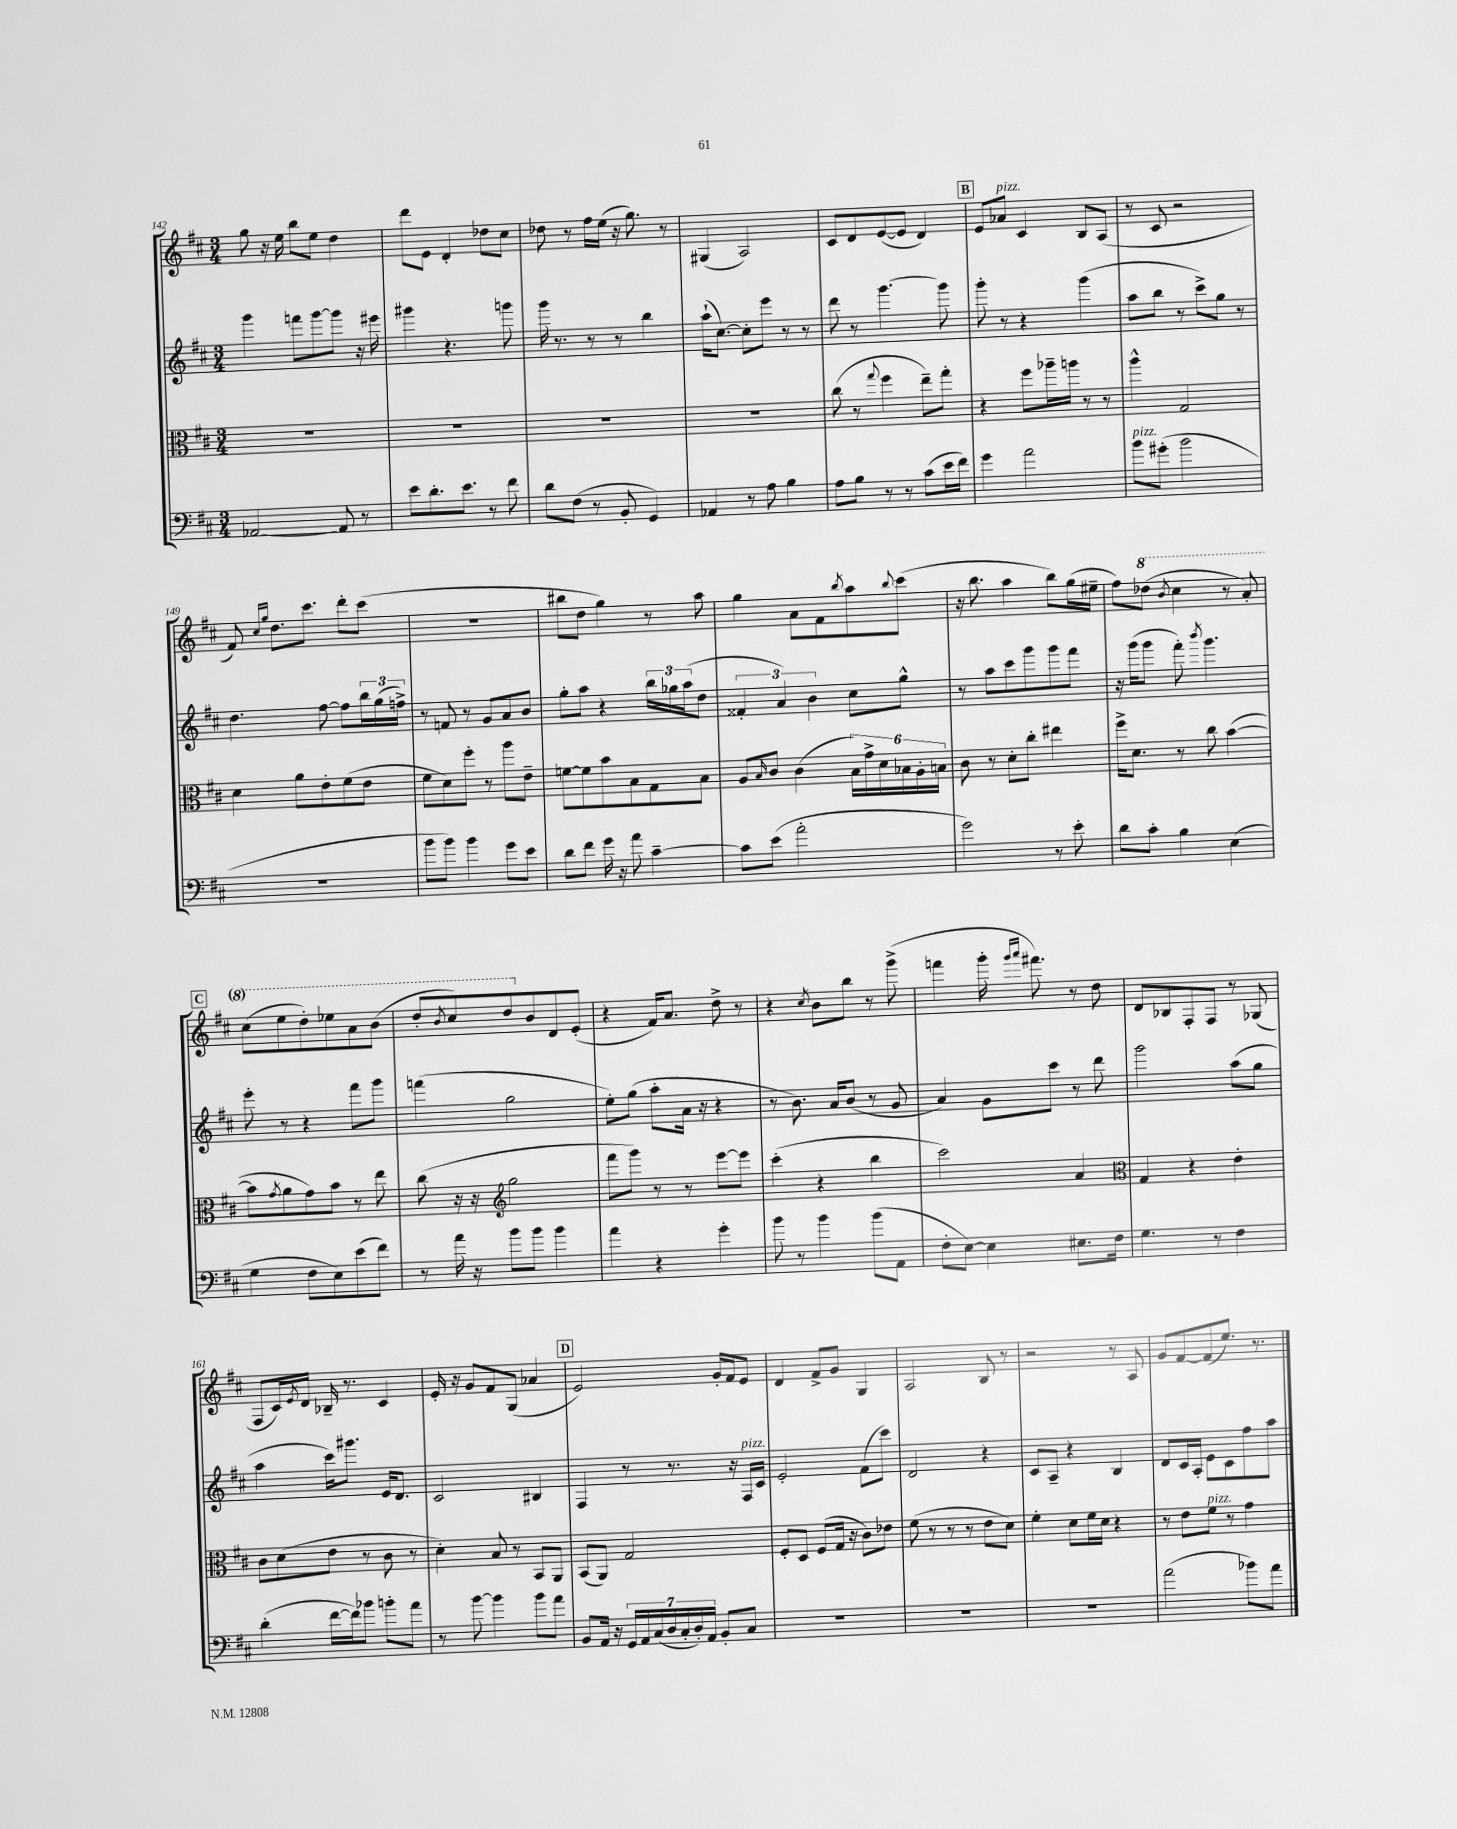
<<
\new StaffGroup <<
\new Staff = "s0" {
    \clef treble \key d \major \numericTimeSignature \time 3/4
    g''8 r16 e''16 b''8 e''8 d''4 |
    d'''8 e'8 d'4-. des''8 cis''8 |
    des''8 r8 fis''16 e''16( r16 g''8.) r8 |
    gis4( a2) |
    cis'8 d'8 e'8~( e'8 d'4) |
    \mark \markup { \box "B" } e'8 aes'8^\markup { \italic "pizz." } cis'4 b8 a8( |
    r8 cis'8 r2 |
    fis'8) \grace { cis''16 g''16 } d''8. cis'''8. d'''8-. cis'''8( |
    R2. |
    bis''8 d''8 g''4) r8 a''8 |
    g''4 a'8 fis'8 \acciaccatura { b''8 } a''8 \appoggiatura { b''8 } cis'''8( |
    r16 b''8. a''4 b''8) g''16( eis''16-- |
    fis''8) \ottava #1 des'''8( \acciaccatura { b''8 } cis'''4 r8 a''8-.) |
    \mark \markup { \box "C" } cis'''8( e'''8 d'''8-.) ees'''8 a''8 b''8( |
    d'''8-. \acciaccatura { b''8 } cis'''8) d'''8 \ottava #0 b'8 d'8 e'8-.( |
    r4 fis'16) a'8. d''8-> r8 |
    r4 \acciaccatura { cis''8 } b'8 b''8 r8 g'''8->( |
    f'''4 g'''16-. \grace { g'''16 a'''16 } fis'''8.) r8 d''8 |
    d'8 bes8 fis8-. fis8 r8 ges8( |
    fis8 cis'16) \acciaccatura { e'8 } d'16 bes16-- r8. cis'4 |
    e'16-. r16 g'8 fis'8 g8( aes'4 |
    \mark \markup { \box "D" } e'2) g'16-. fis'16 e'8 |
    d'4 fis'8-> g'8 g4 |
    a2 b8 r8 |
    r2 r8 a8 |
    g'8 fis'8~ fis'8( e''8.) r8. \bar "|." |
}
\new Staff = "s1" {
    \clef treble \key d \major \numericTimeSignature \time 3/4
    g'''4 f'''8 g'''8~ g'''8 r16 eis'''16 |
    gis'''4 r4. g'''8 |
    g'''16 r8. r8 r8 b''4 |
    a''16-!( cis''8.~) cis''8-. e'''8 r8 r8 |
    d'''8 r8 g'''4.~ g'''8 |
    \mark \markup { \box "B" } g'''8-. r8 r4 g'''4( |
    a''8 b''8 r8 cis'''8->) g''8 r8 |
    d''4. fis''8~ fis''8 \tuplet 3/2 { b''16 g''16( f''16->) } |
    r8 f'8 r8 g'8 a'8 b'8 |
    g''8-. a''8 r4 \tuplet 3/2 { b''16 ges''16 a''16( } d''8 |
    \tuplet 3/2 { fisis'4-. a'4) b'4 } cis''8 g''8-^ |
    r8 a''8 cis'''8 g'''8 g'''8 fis'''8 |
    r16 g'''16( g'''8 fis'''8-.) \acciaccatura { b'''8 } g'''4. |
    \mark \markup { \box "C" } e'''8-. r8 r4 fis'''8 g'''8 |
    f'''4( g''2 |
    e''8-.) g''8( a''8-. a'16 r16 r4 |
    r8 b'8.) a'16 b'8( r8 g'8 |
    a'4) g'8 cis'''8 r8 d'''8 |
    g'''2 a''8( g''8 |
    a''4 cis'''16) gis'''8. e'16 d'8. |
    cis'2 bis4 |
    \mark \markup { \box "D" } fis4 r8 r8. r16 fis16^\markup { \italic "pizz." } cis'16 |
    e'2-. fis'8( cis'''8) |
    d'2 r4 |
    cis'8 a8-- r4 b4 |
    d'8 cis'16 a16-. e'8 cis'8 fis''8 a''8 \bar "|." |
}
\new Staff = "s2" {
    \clef alto \key d \major \numericTimeSignature \time 3/4
    R2. |
    R2. |
    R2. |
    R2. |
    cis''8( r8 \appoggiatura { g''8 } fis''4 e''8--) g''8-. |
    \mark \markup { \box "B" } r4 fis''8 aes''16-- a''16 r8 r8 |
    a''4-^ g2 |
    d'4 a'8 e'8-. fis'8( e'8 |
    fis'8 d'8) fis''8-. r8 a''8 e'8-- |
    f'8~ f'8 b'8 b8 g8 b8 |
    a8 \grace { b16 } cis'8 cis'4( \tuplet 6/4 { b16) g'16-> d'16 bes16 a16-. b16 } |
    cis'8 r8 d'8-. cis''8-. eis''4 |
    fis''16-> d'8. r8 cis''8 b'4~( |
    \mark \markup { \box "C" } b'8 \acciaccatura { g'8 } a'8 g'8) b'8 r8 e''8 |
    cis''8( r16 r16 \clef treble g''2 |
    fis'''8 g'''8) r8 r8 e'''8~ e'''8 |
    cis'''4-.( r4 b''4 |
    cis'''2) a'4 |
    \clef alto g4 r4 e'4-. |
    cis'8 d'8( e'8 r8 cis'8 r8 |
    d'4-.) b8 r8 b,8 a,8 |
    \mark \markup { \box "D" } b,8( a,8) g2 |
    fis8-. d8 fis8( g16 r16 cis'8) ees'8 |
    fis'8( r8 r8 r8 e'8 d'8) |
    fis'4-. d'8 fis'16 d'16 r4 |
    r8 e'8 fis'8^\markup { \italic "pizz." } r8 g'4 \bar "|." |
}
\new Staff = "s3" {
    \clef bass \key d \major \numericTimeSignature \time 3/4
    aes,2~ aes,8 r8 |
    e'8 d'8.-. e'8. r8 fis'8 |
    d'8 fis8( r8 b,8-. g,4) |
    aes,4 r8 a8 b4 |
    a8 b8 r8 r8 cis'8( e'16 fis'16) |
    \mark \markup { \box "B" } g'4 a'2 |
    b'8^\markup { \italic "pizz." } gis'8-.( b'2 |
    R2. |
    b'8 b'8) b'4 g'8 e'8 |
    d'8 fis'8 g'16 r16 a'8 cis'4~-- |
    cis'8 e'8( a'2-. |
    g'2) r8 e'8-. |
    d'8 cis'8-. b4 e4( |
    \mark \markup { \box "C" } g4 fis8 e8) e'8( fis'8) |
    r8 a'16 r16 b'8 b'8 b'4 |
    a'4 r4 g'4-. |
    b'8 r8 b'4 b'8( a,8 |
    fis8-. e8~) e4 eis8. fis16 |
    g4. r8 fis4 |
    d'4-.( fis'16~ fis'16) bes'8 b'8-. a'8 |
    r8 b'8~ b'4 b'8 a'8 |
    \mark \markup { \box "D" } b,8 a,16 r16 \tuplet 7/4 { g,16 a,16 cis16( d16 cis16-. d16-.) a,16 } b,8-. cis8 |
    R2. |
    R2. |
    R2. |
    a'2( bes'8) a'8 \bar "|." |
}
>>
>>
\layout { \context { \Score currentBarNumber = #142 } }
